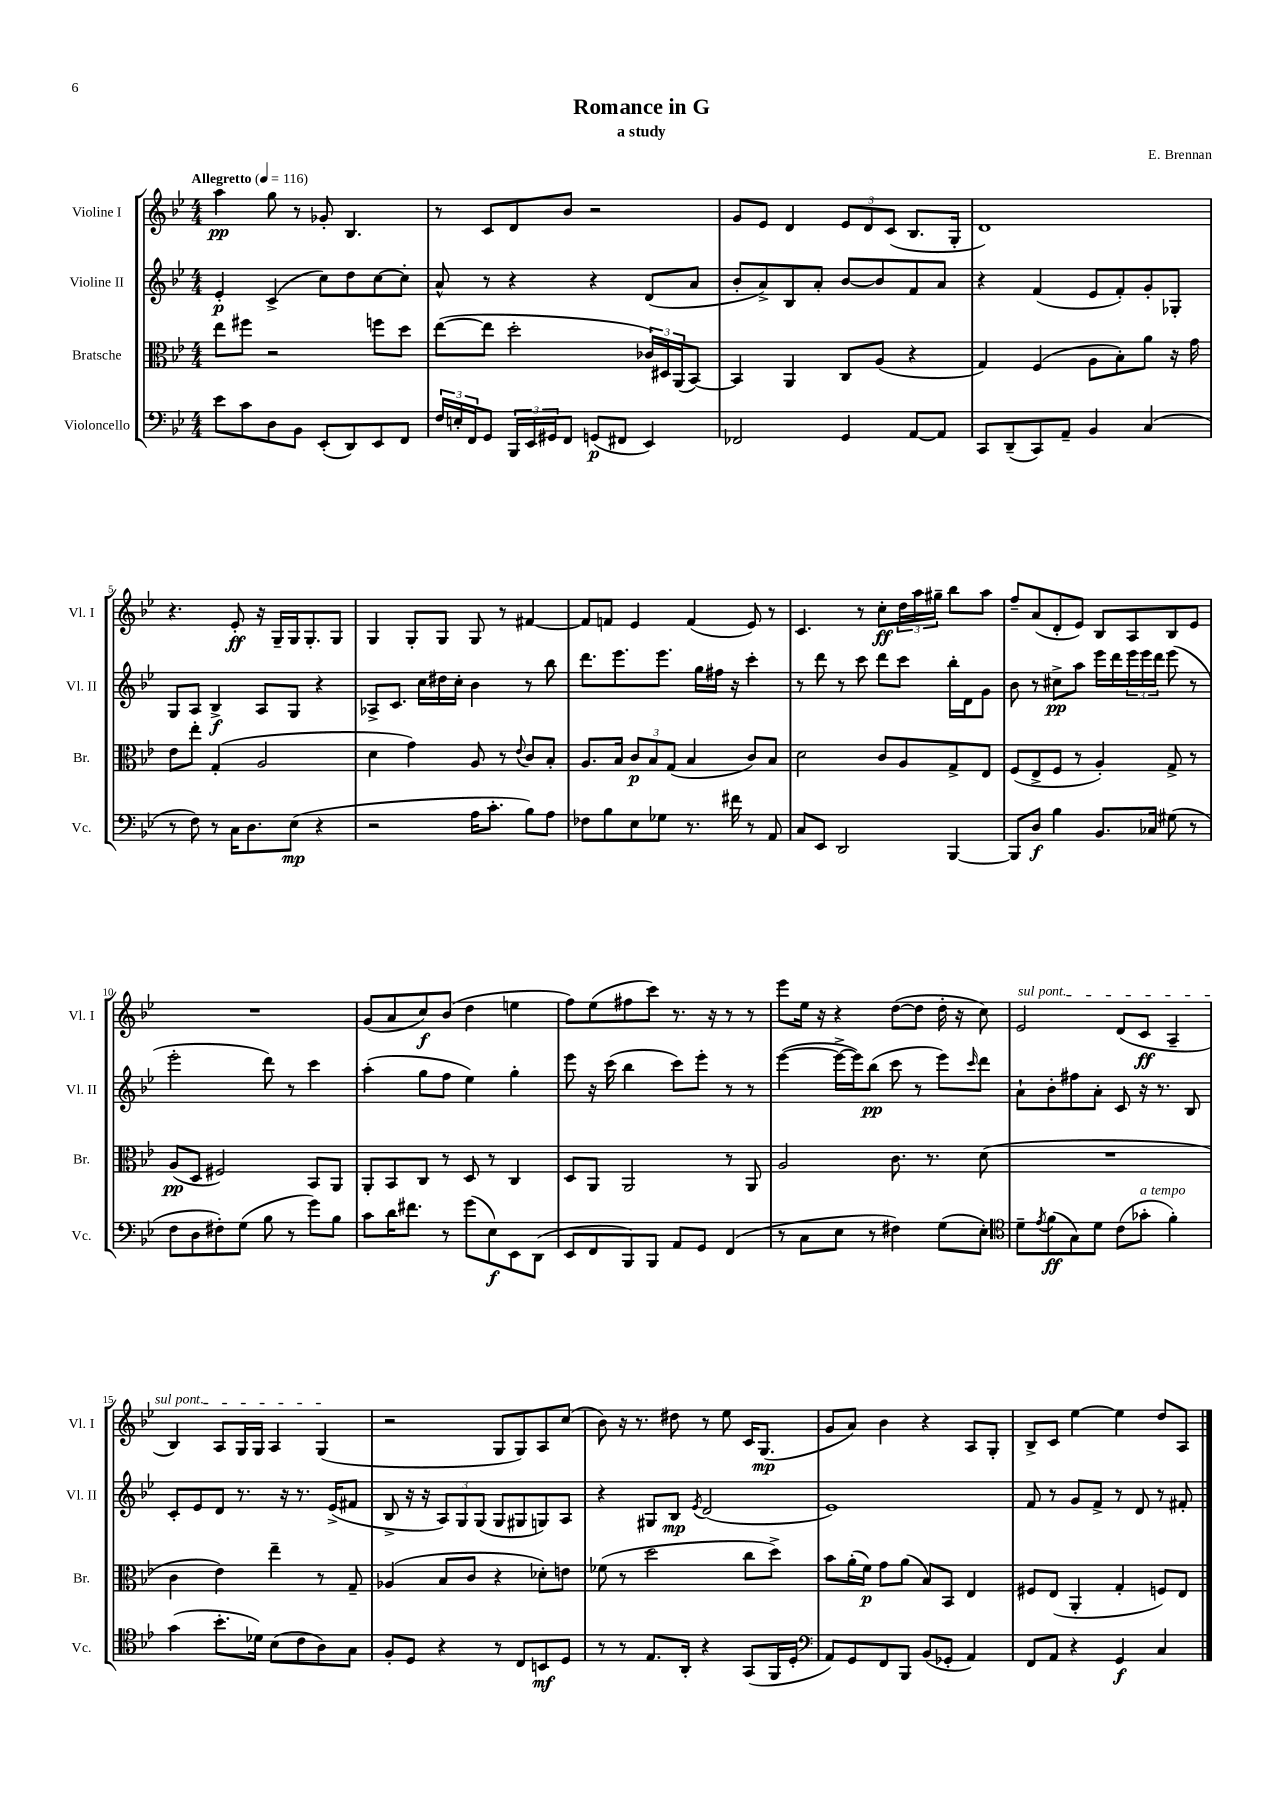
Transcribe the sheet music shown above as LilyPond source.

\header { title = "Romance in G" composer = "E. Brennan" subtitle = "a study" }
<<
\new StaffGroup <<
\new Staff = "s0" \with { instrumentName = "Violine I" shortInstrumentName = "Vl. I" } {
    \clef treble \key bes \major \numericTimeSignature \time 4/4 \tempo "Allegretto" 4 = 116
    a''4\pp g''8 r8 ges'8-. bes4. |
    r8 c'8 d'8 bes'8 r2 |
    g'8 ees'8 d'4 \tuplet 3/2 { ees'8 d'8 c'8( } bes8. g16-. |
    d'1) |
    r4. ees'8-.\ff r16 g16-- g16 g8.-. g8 |
    g4 g8-. g8 g8 r8 fis'4~ |
    fis'8 f'8 ees'4 f'4( ees'8) r8 |
    c'4. r8 c''8-.\ff \tuplet 3/2 { d''16 a''16 gis''16-- } bes''8 a''8 |
    f''8-- a'8( d'8-. ees'8) bes8 a8 bes8 ees'8 |
    R1 |
    g'8( a'8 c''8\f) bes'8( d''4 e''4 |
    f''8) ees''8( fis''8 c'''8) r8. r16 r8 r8 |
    ees'''8 ees''16 r16 r4 d''8~( d''8 d''16-. r16 c''8) |
    \once \override TextSpanner.bound-details.left.text = \markup { \italic "sul pont." } ees'2\startTextSpan d'8( c'8\ff a4-- |
    bes4) a8 g16 g16 a4 g4\stopTextSpan( |
    r2 g8 g8) a8 c''8( |
    bes'8) r16 r8. dis''8 r8 ees''8 c'16 g8.\mp( |
    g'8 a'8) bes'4 r4 a8 g8-. |
    bes8-> c'8 ees''4~ ees''4 d''8 a8 \bar "|." |
}
\new Staff = "s1" \with { instrumentName = "Violine II" shortInstrumentName = "Vl. II" } {
    \clef treble \key bes \major \numericTimeSignature \time 4/4
    ees'4-.\p c'4->( c''8) d''8 c''8~ c''8-. |
    a'8-^ r8 r4 r4 d'8( a'8 |
    bes'8-. a'8->) bes8 a'8-. bes'8~ bes'8 f'8 a'8 |
    r4 f'4( ees'8 f'8-.) g'8-. ges8-. |
    g8 a8 bes4->\f a8 g8 r4 |
    aes8-> c'8. c''16 dis''16 c''16-. bes'4 r8 bes''8 |
    d'''8. ees'''8. ees'''8. g''16 fis''16 r16 c'''4-. |
    r8 d'''8 r8 c'''8 d'''8 c'''8 bes''16-. d'16 g'8 |
    bes'8 r8 cis''8->\pp a''8 ees'''16 d'''16 \tuplet 3/2 { ees'''16 ees'''16 d'''16 } ees'''8( r8 |
    ees'''2-. d'''8) r8 c'''4 |
    a''4-.( g''8 f''8 ees''4) g''4-. |
    ees'''8 r16 c'''16( bes''4 c'''8) ees'''8-. r8 r8 |
    ees'''4~( ees'''16~-> ees'''16) bes''8\pp( c'''8 r8 ees'''8) \grace { c'''16 } d'''8 |
    a'8-! bes'8-. fis''8 a'8-. c'8 r16 r8. bes8 |
    c'8-. ees'8 d'8 r8. r16 r8. ees'16->( fis'8 |
    bes8-> r16 r16 \tuplet 3/2 { a8) g8 g8( } g8 gis8 g8) a8 |
    r4 gis8 bes8\mp \acciaccatura { ees'8 } d'2( |
    ees'1) |
    f'8 r8 g'8 f'8-> r8 d'8 r8 fis'8-. \bar "|." |
}
\new Staff = "s2" \with { instrumentName = "Bratsche" shortInstrumentName = "Br." } {
    \clef alto \key bes \major \numericTimeSignature \time 4/4
    ees''8 fis''8 r2 f''8 d''8 |
    ees''8~( ees''8 d''2-. \tuplet 3/2 { ces'16) dis16 a,16( } bes,8~) |
    bes,4 a,4 c8 a8( r4 |
    g4) f4( a8 bes8-.) a'8 r16 g'16 |
    ees'8 ees''8-. g4-.( a2 |
    d'4 g'4) a8 r8 \appoggiatura { ees'8 } c'8 bes8-. |
    a8. bes16 \tuplet 3/2 { c'8\p bes8 g8( } bes4 c'8) bes8 |
    d'2 c'8 a8 g8-> ees8 |
    f8( ees8-> f8 r8 a4-.) g8-> r8 |
    a8\pp( d8 fis2) bes,8 a,8 |
    a,8-. bes,8 c8 r8 d8 r8 c4 |
    d8 a,8 a,2 r8 a,8 |
    a2 c'8. r8. d'8( |
    R1 |
    c'4 ees'4) ees''4-- r8 g8-- |
    aes4( bes8 c'8 r4 des'8-.) e'8 |
    fes'8( r8 d''2 c''8 d''8->) |
    bes'8 a'16-.( f'16\p) g'8 a'8( bes8) bes,8 ees4 |
    fis8 ees8( a,4-. g4-. f8) ees8 \bar "|." |
}
\new Staff = "s3" \with { instrumentName = "Violoncello" shortInstrumentName = "Vc." } {
    \clef bass \key bes \major \numericTimeSignature \time 4/4
    ees'8 c'8 d8 bes,8 ees,8-.( d,8) ees,8 f,8 |
    \tuplet 3/2 { f16 e16-. f,16 } g,8 \tuplet 3/2 { bes,,16 ees,16 gis,16 } f,8 g,8\p( fis,8 ees,4) |
    fes,2 g,4 a,8~ a,8 |
    c,8 d,8--( c,8) a,8-- bes,4 c4( |
    r8 f8) r8 c16 d8. ees8\mp( r4 |
    r2 a16 c'8.-. bes8) a8 |
    fes8 bes8 ees8 ges8 r8. fis'16 r8 a,8 |
    c8 ees,8 d,2 bes,,4~ |
    bes,,8 d8\f bes4 bes,8. ces16 gis8( r8 |
    f8 d8 fis8-.) g8( bes8 r8 g'8) bes8 |
    c'8 d'16 fis'8. r8 g'8( ees8\f) ees,8 d,8( |
    ees,8 f,8 bes,,8) bes,,8 a,8 g,8 f,4( |
    r8 c8 ees8 r8 fis4) g8( ees8-.) |
    \clef tenor d'8-- \acciaccatura { ees'8 } f'8\ff( g8) d'8 c'8( ges'8-.^\markup { \italic "a tempo" } f'4-.) |
    g'4( bes'8.-. des'16) bes8( c'8 a8) g8 |
    f8-. d8 r4 r8 c8 b,8\mf d8 |
    r8 r8 ees8. a,16-. r4 g,8( f,16 d16-. |
    \clef bass a,8) g,8 f,8 bes,,8 bes,8( ges,8-. a,4) |
    f,8 a,8 r4 g,4\f c4 \bar "|." |
}
>>
>>
